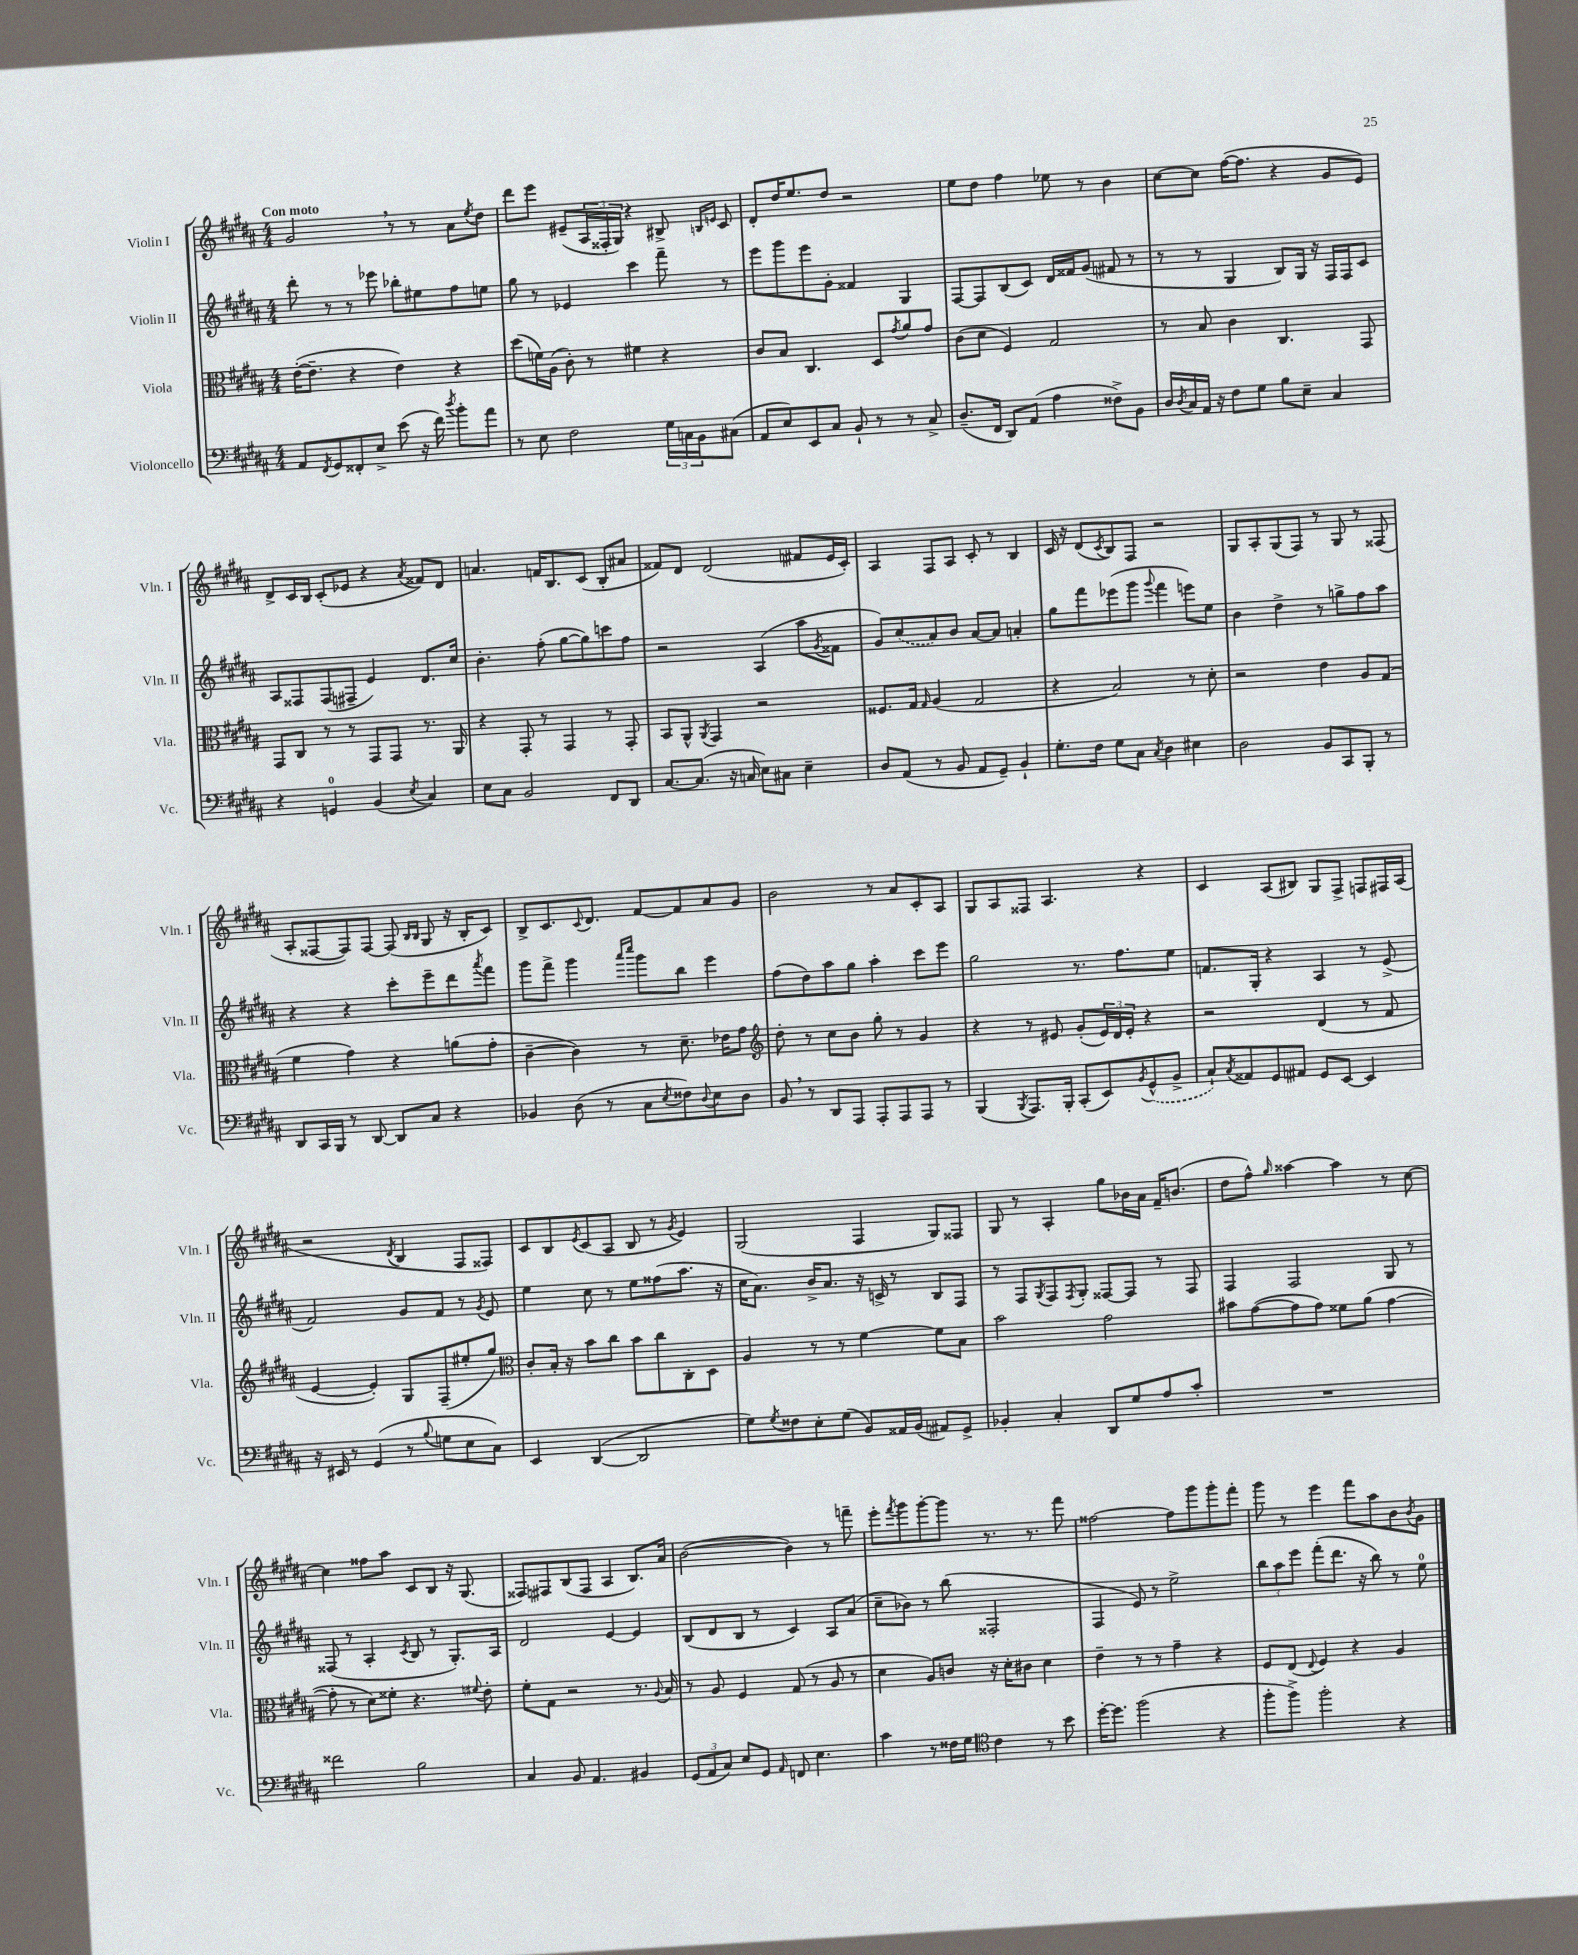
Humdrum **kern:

**kern	**kern	**kern	**kern
*staff4	*staff3	*staff2	*staff1
*clefF4	*clefC3	*clefG2	*clefG2
*k[f#c#g#d#a#]	*k[f#c#g#d#a#]	*k[f#c#g#d#a#]	*k[f#c#g#d#a#]
*M4/4	*M4/4	*M4/4	*M4/4
8AA#	([16e'	8ddd#'	2g#
.	8.e~]	.	.
8qFF#	.	.	.
8GG#	.	8r	.
8FF##'	4r	8r	.
8E^	.	8eee-	.
(8e	4e)	8bb-'	8r
16r	.	8ee#	8r
16f#)	.	.	.
8qdd#	.	.	.
8b'	4r	8ff#	8a#
.	.	.	8qee
8a#	.	8ee	8dd#
=	=	=	=
8r	(8dd#	8gg#	8ddd#
8E	16f)	8r	8eee
.	(16A#	.	.
2F#	8c#')	4e-	(8e#~
.	8r	.	24A#
.	.	.	24F##'
.	.	.	24G#)
.	4f#	4ccc#	4r
24G#	4r	8fff#~	8B#^
24C	.	.	.
24BB	.	.	.
.	.	.	16qqB
.	.	.	16qqe
(8C#	.	8r	8c#
=	=	=	=
8AA#	8c#	8eee	8d#'
8E)	8B	8ggg#	16dd#
.	.	.	8.ee
8EE	4.C#	8eee	.
8C#	.	8g#'	8dd#
8BB`	.	4f##	2r
8r	8D#	.	.
.	8qg#	.	.
8r	8a#	4G#	.
8C#^	8g#	.	.
=	=	=	=
(8.D#~	(8c#	[8F#	8ee
.	8d#	8F#]	8dd#
16FF#	.	.	.
8DD#)	4F#)	(8B	4ff#
(8AA#	.	8c#)	.
4A#	2G#	16d#	8ee-
.	.	16f##	.
.	.	(8g#	8r
8F##^)	.	8f#	4b
8BB	.	8r	.
=	=	=	=
16D#	8r	8r	[8cc#
8qD#	.	.	.
16C#	.	.	.
16AA#	8B	8r	8cc#]
16r	.	.	.
8F#	4c#	4G#	([16ff#
.	.	.	8.ff#]
8G#	.	.	.
8B	4.C#	8B)	4r
8E~	.	16G#	.
.	.	16r	.
4C#	.	16F#	8g#
.	.	16F#	.
.	8GG#	8c#	8e)
=	=	=	=
4r	8GG#	8A#	8d#^
.	8C#	8F##	16c#
.	.	.	16B
4GG	8r	(8F##	(8c#'
.	8r	8F#~	8e-
(4BB	8GG#	4e)	4r
.	8GG#	.	.
8qE	.	.	8qa#
4C#)	8.r	8.d#	8f##)
.	.	.	8d#
.	16AA#	16cc#	.
=	=	=	=
8E	4r	4.b'	4.a
8C#	.	.	.
2BB	8GG#'	.	.
.	8r	(8ff#'	16f
.	.	.	8.B
.	4GG#	[8gg#	.
.	.	8gg#])	(8c#
8FF#	8r	8ccc	8B'
8DD#	8GG#'	8ff#	8a#
=	=	=	=
[8.C#	8BB	2r	8f##)
.	8AA#^^	.	8d#
(8.C#]	.	.	.
.	8qAA#	.	.
.	4GG#	.	(2d#
16r	.	.	.
16C	.	.	.
8E)	2r	(4A#	.
8C#	.	.	.
4E~	.	8aa#	8f#
.	.	8qg#	.
.	.	8f##	16e
.	.	.	16c#')
=	=	=	=
8D#	8.F##	8g#)	4A#
(8AA#	.	(8cc#	.
.	16G#	.	.
.	16qqG#	.	.
8r	(4A#	8a#)	8F#
8BB	.	8b	8A#
8AA#	2G#	[8a#	8c#'
8GG#~)	.	8a#]	8r
4BB`	.	4a'	4B
=	=	=	=
8.G#'	4r	8gg#	16c#
.	.	.	16r
.	.	8fff#	(8d#
16F#	.	.	.
.	.	.	8qc#
8G#	2B)	(8eee-	8B)
8C#	.	8ggg#	8F#
8qC#	.	8qqggg#	.
4D#	.	4fff#	2r
4E#	8r	8eee)	.
.	8d#'	8ee	.
=	=	=	=
2D#	2r	4b	8G#
.	.	.	8A#'
.	.	4dd#^	(8G#
.	.	.	8F#)
8BB	4e	8r	8r
8CC#	.	8gg^	8G#
8BBB'	8A#	8ff#	8r
8r	(8G#	8aa#	(8F##
=	=	=	=
8DD#	4f#	4r	8A#'
16CC#	.	.	[8F##
16BBB	.	.	.
8r	4g#)	4r	8F##])
[8DD#	.	.	[8F##
8DD#]	4r	8ccc#'	(8F##]
.	.	.	16qqB
.	.	.	16qqB
8C#	.	8eee~	8G#
4r	(8a	8ddd#	16r
.	.	.	16B'
.	.	8qaaa#	.
.	8g#'	8fff#	8c#)
=	=	=	=
4BB-	[4c#~	8ggg#	8B^
.	.	8fff#^	8.c#
(8D#	4c#])	4ggg#	.
.	.	.	8qqc#
.	.	.	8.d#
8r	.	.	.
.	.	16qqaaa#	.
.	.	16qqcccc#	.
8C#	8r	8ggg#	[8f#
8qE	.	.	.
8F##)	8.d#~	8bb	8f#]
8qqD#	.	.	.
8E	.	4eee	8a#
.	16e-	.	.
8D#	8g#	.	8g#
=	=	=	=
*	*clefG2	*	*
8BB	8dd#'	(8ff#	2b
8r	8r	8dd#)	.
8DD#	8cc#	8aa#	.
8AAA#	8b	8gg#	.
8AAA#'	8gg#'	4aa#'	8r
8AAA#	8r	.	8a#
8AAA#	4g#	8ccc#	8c#'
8r	.	8eee	8A#
=	=	=	=
(4BBB	4r	2gg#	8G#
.	.	.	8A#
8qBBB	.	.	.
8.AAA#)	8r	.	8F##
.	8e#	.	4.A#
16BBB'	.	.	.
(8CC#'	(8g#'	8.r	.
8EE)	24e#)	.	.
.	24d#	.	.
.	.	8.ff#	.
.	24e#'	.	.
8qBB	.	.	.
(8GG#^^	4r	.	4r
8BB^	.	8ee	.
=	=	=	=
8C#`)	2r	8.f	4c#
8qC#	.	.	.
8AA##	.	.	.
.	.	16G#'	.
8GG#	.	4r	(8A#
8AA#	.	.	8B#)
8GG#	(4d#	4A#	8G#
[8EE	.	.	8F#^
4EE]	8r	8r	8F
.	8f#	(8e^	16F#
.	.	.	(16A#
=	=	=	=
16r	[4e	2f#)	2r
16EE#	.	.	.
8r	.	.	.
(4GG#	4e'])	.	.
.	.	.	8qd#
8r	8G#	8g#	4B
8qqB	.	.	.
8G	(8F#~	8f#	.
8E	8ee#'	8r	8F#
.	.	8qg#	.
8C#)	8gg#)	8e	8F##)
=	=	=	=
*	*clefC3	*	*
4EE	8c#'	4ee	8c#
.	16B'	.	8B
.	16r	.	.
.	.	.	8qe
([4DD#	8b	8cc#	(8c#
.	8cc#	8r	8A#
2DD#]	8b	8ee	8B
.	8cc#	(8ff##	8r
.	.	.	8qg#
.	8C#'	8.aa#	4e)
.	8D#	.	.
.	.	16r	.
=	=	=	=
8G#)	4A#	16cc#	(2G#
.	.	8.a#)	.
8qG#	.	.	.
8F##	.	.	.
8E'	8r	16b^	.
.	.	8.a#	.
(8G#	8r	.	.
8BB)	[4f#	16r	4F#
.	.	16c^	.
16AA##	.	8r	.
(16BB	.	.	.
8AA#)	8f#]	8B	8G#)
8GG#^	8B	8F#	8F##
=	=	=	=
4BB-'	2b	8r	8G#
.	.	8F#	8r
.	.	8qG#	.
4C#'	.	8F#	4A#'
.	.	8qF#	.
.	.	8G#'	.
8DD#	2g#	[8F##	8gg#
8G#	.	8F##]	16b-
.	.	.	16a#
8A#	.	8r	16f#~
.	.	.	(8.b
8c#'	.	8F##	.
=	=	=	=
1r	8b#	4F#	8dd#
.	([8g#	.	8ff#^^)
.	.	.	16qqgg#
.	8g#]	2F#	[4aa##
.	8g#)	.	.
.	8f##	.	4aa##]
.	(8a#	.	.
.	[4g#	8G#	8r
.	.	8r	[8cc#
=	=	=	=
2f##	8g#']	(8F##	4cc#]
.	8r	8r	.
.	8d#)	4A#'	8ff##
.	8f##'	.	8aa#
.	.	8qc#	.
2B	4.r	8B	8c#
.	.	8r	8B
.	.	8.G#')	16r
.	.	.	(8.G#
.	8qqf#	.	.
.	8e'	.	.
.	.	16A#	.
=	=	=	=
4C#	8f#'	2d#	8F##)
.	8G#	.	8F#
8BB	2r	.	(8B
4.AA#	.	.	8F#
.	.	[4e	4A#
4BB#	8.r	4e]	8.B)
.	8qqA#	.	.
.	16B	.	16a#
=	=	=	=
(12GG#	8r	(8B	([2b
12AA#	.	.	.
.	8A#	8d#	.
12C#)	.	.	.
8E	4F#	8B	.
8GG#	.	8r	.
16qqAA#	.	.	.
8FF	(8G#	4c#)	4b])
4.E	8r	.	.
.	8A#	8A#	8r
.	8r	(8a#	8fff~
=	=	=	=
4c#	4d#	8cc#~	8eee'
.	.	.	8qfff#
.	.	8b-)	8ggg#
8r	8A#)	8r	[8ggg#'
16F##	8c	(8bb	8ggg#]
16G#	.	.	.
*clefC4	*	*	*
4c#	16r	2F##'	8.r
.	16d#'	.	.
.	8c#	.	.
.	.	.	8.r
8r	4d#	.	.
8b	.	.	8fff#
=	=	=	=
[16dd#'	4e~	4F#	[2ff##
8.dd#]	.	.	.
(2ff#	8r	8e)	.
.	8r	8r	.
.	4g#~	2ee^	8ff##]
.	.	.	8ggg#
4r	4r	.	8ggg#'
.	.	.	8fff#'
=	=	=	=
8ff#'	8F#	12bb	8ggg#
.	.	12aa#	.
8ff#^)	(8E	.	8r
.	.	12eee	.
.	8qqE	.	.
2ff#'	4F#)	(8fff#'	4eee
.	.	8.ddd#	.
.	4r	.	8fff#
.	.	16r	.
.	.	8bb)	8aa#
4r	4A#	8r	8b
.	.	.	8qb
.	.	8ee	8g#
==	==	==	==
*-	*-	*-	*-
